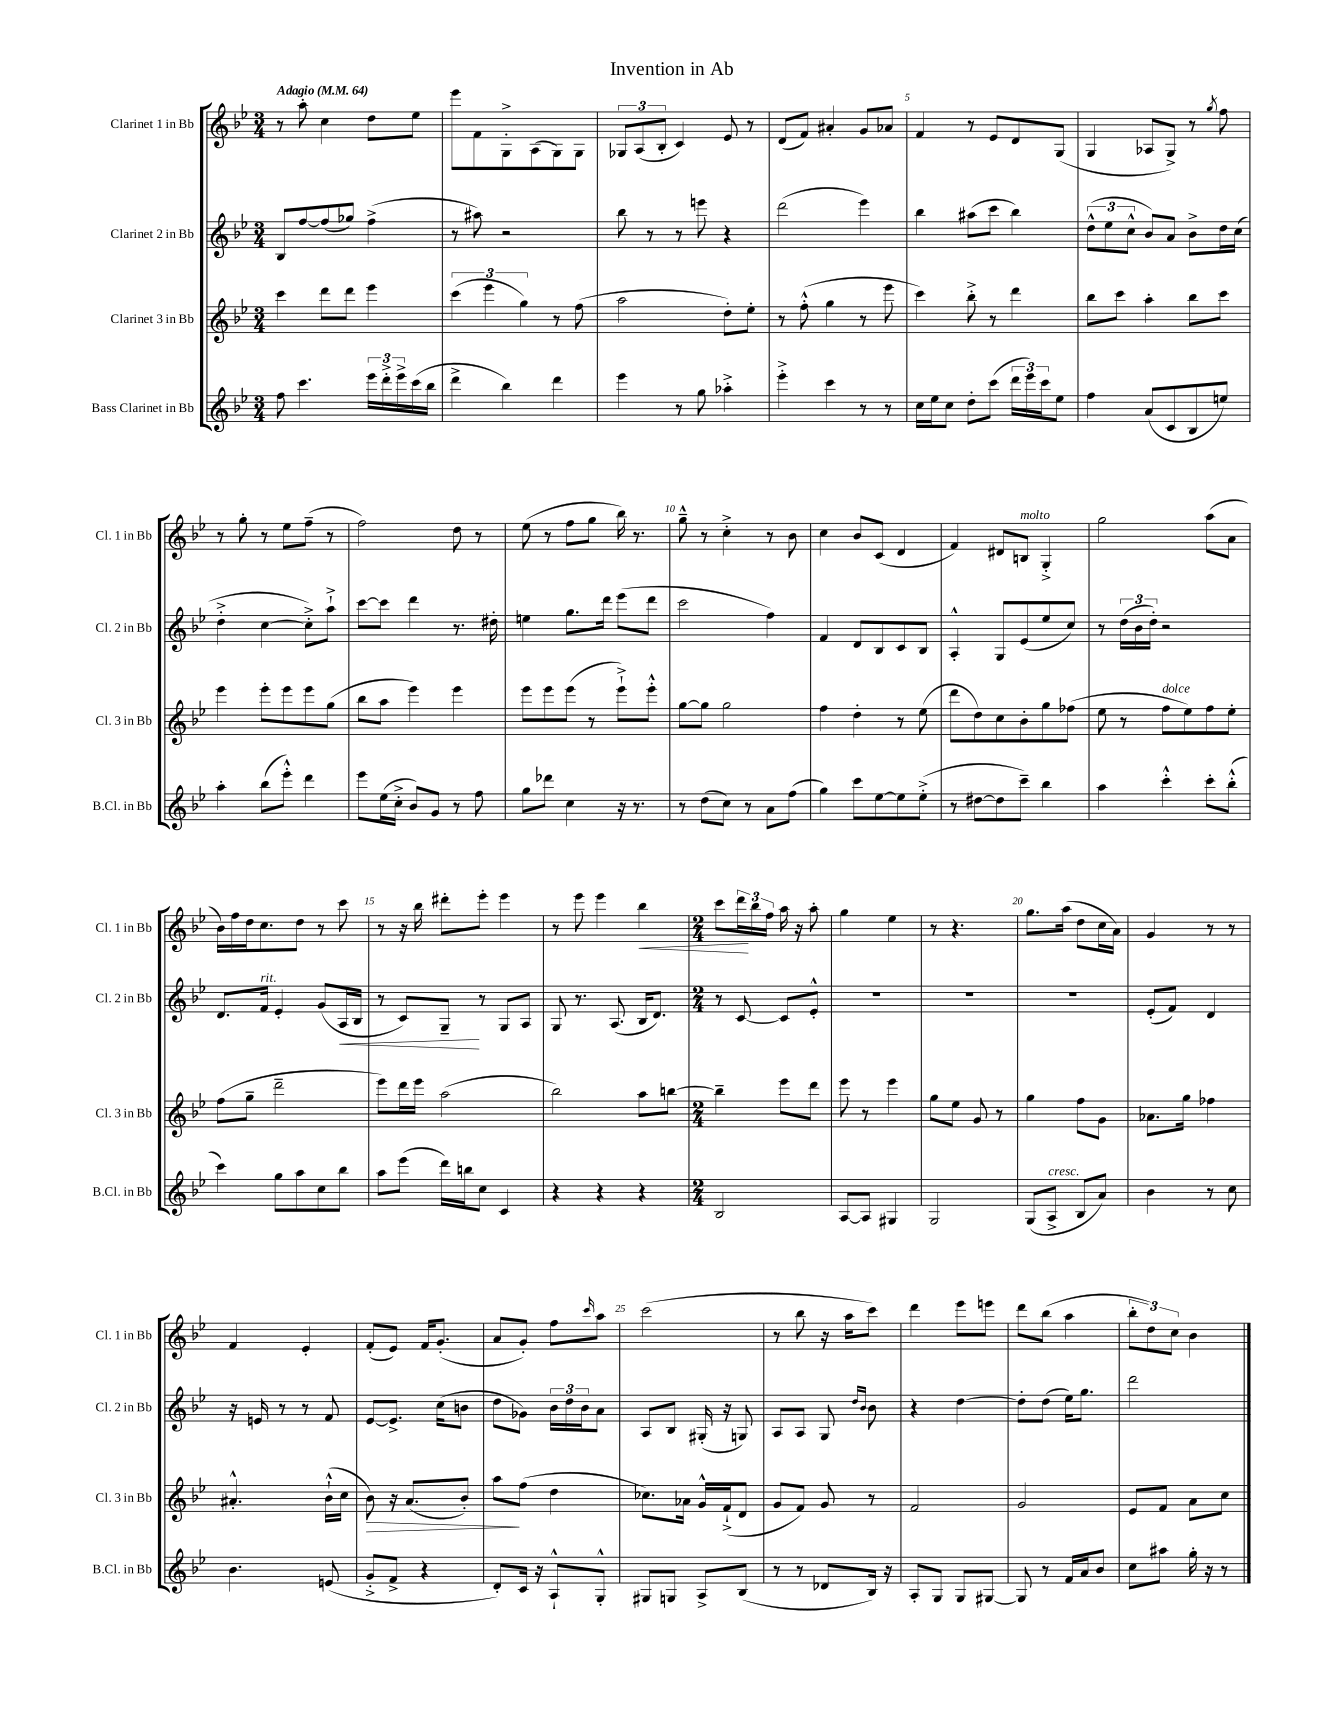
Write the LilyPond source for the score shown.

\header { title = "Invention in Ab" }
<<
\new StaffGroup <<
\new Staff = "s0" \with { instrumentName = "Clarinet 1 in Bb" shortInstrumentName = "Cl. 1 in Bb" } {
    \clef treble \key bes \major \numericTimeSignature \time 3/4 \tempo "Adagio" 4 = 64
    r8 a''8-. c''4 d''8 ees''8 |
    ees'''8 f'8 g8-.-> a8( g8) g8 |
    \tuplet 3/2 { ges8 a8( bes8-. } c'4) ees'8 r8 |
    d'8( f'8) ais'4-. g'8 aes'8 |
    f'4 r8 ees'8 d'8 g8( |
    g4 aes8 g8->) r8 \acciaccatura { g''8 } f''8 |
    r8 g''8-. r8 ees''8 f''8--( r8 |
    f''2) d''8 r8 |
    ees''8( r8 f''8 g''8 bes''16) r8. |
    g''8---^ r8 c''4-.-> r8 bes'8 |
    c''4 bes'8 c'8( d'4 |
    f'4) dis'8 b8^\markup { \italic "molto" } g4-.-> |
    g''2 a''8( a'8 |
    bes'16) f''16 d''16 c''8. d''8 r8 c'''8 |
    r8 r16 bes''16 dis'''8-. ees'''8-. ees'''4 |
    r8 ees'''8 ees'''4 bes''4\< |
    \numericTimeSignature \time 2/4 c'''8 \tuplet 3/2 { d'''16\! bes''16 f''16 } a''16 r16 a''8-. |
    g''4 ees''4 |
    r8 r4. |
    g''8. a''16( d''8 c''16 a'16) |
    g'4 r8 r8 |
    f'4 ees'4-. |
    f'8-.( ees'8) f'16 g'8.-.( |
    a'8 g'8-.) f''8 \grace { c'''16 } a''8 |
    c'''2( |
    r8 bes''8 r16 a''16 c'''8) |
    d'''4 ees'''8 e'''8 |
    d'''8 bes''8( a''4 |
    \tuplet 3/2 { bes''8-. d''8) c''8 } bes'4 \bar "|." |
}
\new Staff = "s1" \with { instrumentName = "Clarinet 2 in Bb" shortInstrumentName = "Cl. 2 in Bb" } {
    \clef treble \key bes \major \numericTimeSignature \time 3/4
    bes8 f''8~ f''8( ges''8) f''4->( |
    r8 ais''8) r2 |
    bes''8 r8 r8 e'''8 r4 |
    d'''2( ees'''4) |
    bes''4 ais''8( c'''8 bes''4) |
    \tuplet 3/2 { d''8-^( ees''8 c''8-^ } bes'8) a'8 bes'8-> d''16 c''16( |
    d''4-.-> c''4~ c''8-.->) a''8-!-> |
    c'''8~ c'''8 d'''4 r8. dis''16-. |
    e''4 g''8. d'''16 ees'''8( d'''8 |
    c'''2 f''4) |
    f'4 d'8 bes8 c'8 bes8 |
    a4-.-^ g8 ees'8( ees''8 c''8) |
    r8 \tuplet 3/2 { d''16( bes'16 d''16-.) } r2 |
    d'8. f'16^\markup { \italic "rit." } ees'4-. g'8( a16\< bes16 |
    r8 c'8) g8--\! r8 g8 a8 |
    g8 r8. a8.( bes16 d'8.) |
    \numericTimeSignature \time 2/4 r8 c'8~ c'8 ees'8-.-^ |
    R2 |
    R2 |
    R2 |
    ees'8-.( f'8) d'4 |
    r16 e'16 r8 r8 f'8 |
    ees'8~ ees'8.-> c''16( b'8 |
    d''8 ges'8) \tuplet 3/2 { bes'16 d''16 bes'16 } a'8 |
    a8 bes8 gis16-.( r16 g8) |
    a8 a8 g8 \grace { d''16 bes'16 } bes'8 |
    r4 d''4~ |
    d''8-. d''8( ees''16) g''8. |
    d'''2 \bar "|." |
}
\new Staff = "s2" \with { instrumentName = "Clarinet 3 in Bb" shortInstrumentName = "Cl. 3 in Bb" } {
    \clef treble \key bes \major \numericTimeSignature \time 3/4
    c'''4 d'''8 d'''8 ees'''4 |
    \tuplet 3/2 { c'''4( ees'''4 g''4) } r8 f''8( |
    a''2 d''8-.) ees''8-. |
    r8 f''8-.-^( g''4 r8 ees'''8 |
    c'''4) bes''8-.-> r8 d'''4 |
    bes''8 c'''8 a''4-. bes''8 c'''8 |
    ees'''4 ees'''8-. ees'''8 ees'''8 g''8( |
    bes''8 a''8 ees'''4) ees'''4 |
    ees'''8 ees'''8 ees'''8( r8 ees'''8-!->) ees'''8-.-^ |
    g''8~ g''8 g''2 |
    f''4 d''4-. r8 ees''8( |
    d'''8 d''8) c''8 bes'8-. g''8 fes''8( |
    ees''8 r8 f''8^\markup { \italic "dolce" } ees''8) f''8 ees''8-. |
    f''8( g''8-- d'''2-- |
    ees'''8) d'''16 ees'''16 a''2( |
    bes''2) a''8 b''8~ |
    \numericTimeSignature \time 2/4 b''4-- ees'''8 d'''8 |
    ees'''8 r8 ees'''4 |
    g''8 ees''8 g'8 r8 |
    g''4 f''8 g'8 |
    aes'8. g''16 fes''4 |
    ais'4.-.-^ bes'16-!-^( c''16 |
    bes'8\>) r16 a'8.( bes'8-.) |
    a''8\! f''8( d''4 |
    ces''8.) aes'16 g'16-^ f'16-!->( d'8 |
    g'8 f'8) g'8 r8 |
    f'2 |
    g'2 |
    ees'8 f'8 a'8 c''8 \bar "|." |
}
\new Staff = "s3" \with { instrumentName = "Bass Clarinet in Bb" shortInstrumentName = "B.Cl. in Bb" } {
    \clef treble \key bes \major \numericTimeSignature \time 3/4
    f''8 c'''4. \tuplet 3/2 { ees'''16 d'''16-.-> ees'''16-> } c'''16( bes''16 |
    d'''4-> bes''4) d'''4 |
    ees'''4 r8 g''8 aes''4-.-> |
    ees'''4-.-> c'''4 r8 r8 |
    c''16 ees''16 c''8 d''8-. c'''8( \tuplet 3/2 { d'''16 ees'''16) c'''16 } ees''8 |
    f''4 a'8( c'8 bes8 e''8) |
    a''4-. bes''8( ees'''8-.-^) d'''4 |
    ees'''8 ees''16( c''16-.-> bes'8) g'8 r8 f''8 |
    g''8 des'''8 c''4 r16 r8. |
    r8 d''8( c''8) r8 a'8 f''8( |
    g''4) c'''8 ees''8~ ees''8 ees''8-.->( |
    r8 dis''8~ dis''8 c'''8--) bes''4 |
    a''4 c'''4-.-^ c'''8-. bes''8-.-^( |
    c'''4) g''8 a''8 c''8 bes''8 |
    a''8 ees'''8( d'''16) b''16 c''8 c'4 |
    r4 r4 r4 |
    \numericTimeSignature \time 2/4 bes2 |
    a8~ a8 gis4 |
    g2 |
    g8( a8->^\markup { \italic "cresc." } bes8 a'8) |
    bes'4 r8 c''8 |
    bes'4. e'8( |
    g'8-.-> f'8-> r4 |
    d'8-.) c'16 r16 a8-!-^ g8-.-^ |
    gis8 g8 a8-> bes8( |
    r8 r8 des'8 bes16) r16 |
    a8-. g8 g8 gis8~ |
    gis8 r8 f'16 a'16 bes'8 |
    c''8 ais''8 g''16-. r16 r8 \bar "|." |
}
>>
>>
\layout { \context { \Score \override BarNumber.break-visibility = ##(#f #t #t) barNumberVisibility = #(every-nth-bar-number-visible 5) } }
